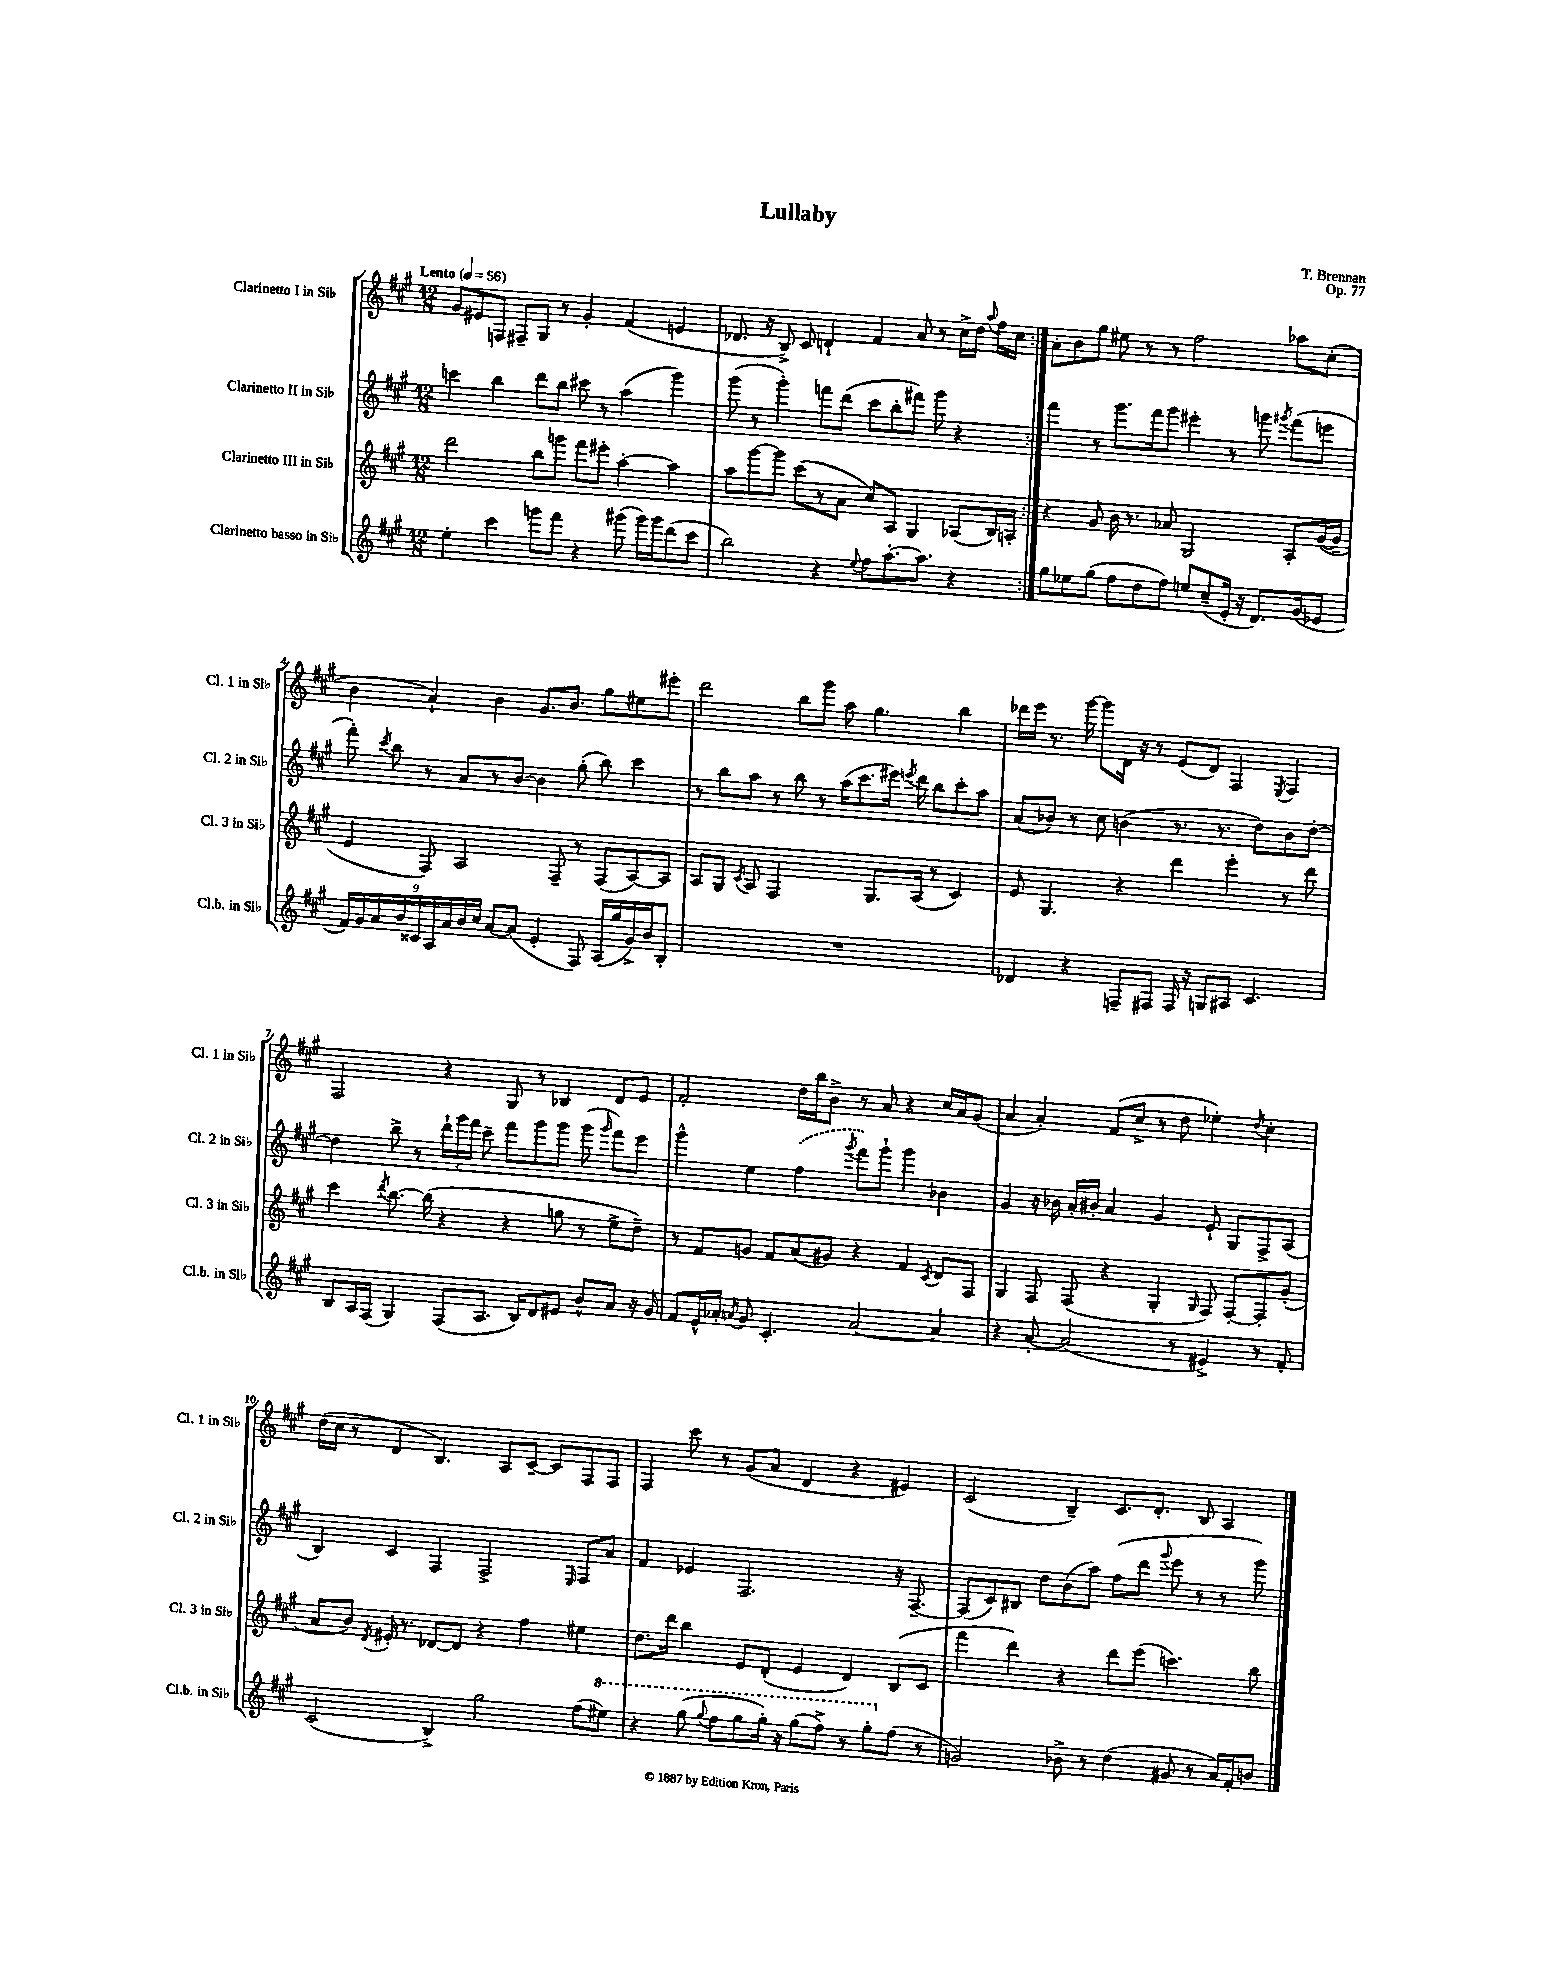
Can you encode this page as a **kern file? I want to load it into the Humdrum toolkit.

**kern	**kern	**kern	**kern
*part4	*part3	*part2	*part1
*staff4	*staff3	*staff2	*staff1
*I"Clarinetto basso in Si♭	*I"Clarinetto III in Si♭	*I"Clarinetto II in Si♭	*I"Clarinetto I in Si♭
*I'Cl.b. in Si♭	*I'Cl. 3 in Si♭	*I'Cl. 2 in Si♭	*I'Cl. 1 in Si♭
*clefG2	*clefG2	*clefG2	*clefG2
*k[f#c#g#]	*k[f#c#g#]	*k[f#c#g#]	*k[f#c#g#]
*M12/8	*M12/8	*M12/8	*M12/8
*MM56	*MM56	*MM56	*MM56
=1	=1	=1	=1
!	!	!	!LO:TX:a:B:t=Lento
4ee'\	2ddd\	4cccn\	8g#/L
.	.	.	8e#X/
4ccc#\	.	4bb\	8Fn/J
.	.	.	8F#X~/L
8gggn\L	8bb\L	8ddd\L	8G#/J
8fff#\J	8gggn\J	8bb\J	8r
4r	8fff#\L	8ccc#X\	4g#'/
.	8eee#X'\J	8r	.
(8ggg#X\	[4aa'\	(4aa\	(4f#/
16ggg#\LL)	.	.	.
16ggg#\J	.	.	.
(8ddd\	4aa\]	4ggg#\)	4en/
8ccc#\J	.	.	.
=2	=2	=2	=2
2bb\)	8aa\L	(8ggg#\	8.d-X/
.	[8ggg#\	8r	.
.	.	.	16r
.	8ggg#\J]	4ggg#'\)	8B^/)
.	(8ccc#\L	.	8c#/
4r	8r	8fffn\L	4dn`/
.	8a\J	(8ddd\J	.
8qqee/	.	.	.
8ff#\L	8cc#/L)	8ccc#\L	4f#/
[8.aa'\	8A/J	8bb'\	.
.	4G#/	8fff#X\J)	8a/
8.aa\J]	.	.	.
.	.	8ggg#\	8r
4r	(8A-X/L	4r	16cc#^\LL
.	.	.	16dd\JJ
.	.	.	8qqaa/
.	16B/L)	.	16ff#\LL
.	16An'/JJ	.	16cc#\JJ
=3:|!	=3:|!	=3:|!	=3:|!
8gg#\L	4r	4fff#\	8a'\L
8ee-X\	.	.	8b\
(8gg#\J	8g#/	8r	8gg#\J
8ff#\L	16b\	8.ggg#\L	8ee#X\
.	8.r	.	.
8dd\	.	.	8r
.	.	16fff#\k	.
8ff#\J)	8a-X/	8ggg#\J	8r
8een/L	2G#/	4eee#X'\	2ff#\
(8cc#~/	.	.	.
16e'/Jk	.	8r	.
16r	.	.	.
8.d/L)	.	8gggn\	.
.	.	8qggg#X/	.
.	8A'/L	(8fff#\L	8aa-X\L
(16g#/k	.	.	.
8e-X/J	([16g#/L	8eeen\J	(8cc#'\J
.	16g#~/JJ]	.	.
!!LO:LB:g=z
=4	=4	=4	=4
18f#/LL)	4e/	8fff#'\)	4b\
18g#/	.	.	.
18a/	.	.	.
.	.	8qccc#/	.
.	.	8bb\	.
18b/	.	.	.
18c##X/	.	.	.
.	8F#/)	8r	4a`/)
18A/	.	.	.
18a/	.	.	.
.	2A/	8a/L	.
18b/	.	.	.
18cc#/JJ	.	.	.
[8a/L	.	8r	4b\
(8a/J]	.	[8b/J	.
4e'/	.	4b\]	8.g#/L
.	8F#~/	.	.
.	.	.	8.b/J
8F#/)	8r	(8gg#'\	.
(16A/LL	(8F#/L	8bb\)	8gg#\L
16gg#/	.	.	.
16g#^/)	[8A/)	4ccc#\	8ee#X\
16b/J	.	.	.
8B'/J	8A/J]	.	8eee#X'\J
=5	=5	=5	=5
1.r	8A/L	8r	2ddd\
.	8G#/J	8bb\L	.
.	8qc#/	.	.
.	8A/	8aa\J	.
.	2F#/	8r	.
.	.	8bb\	8bb\L
.	.	8r	8ggg#\J
.	.	(16aa\KL	8aa\
.	.	8.ccc#\	.
.	8.G#/L	.	4.gg#\
.	.	16eee#X\Jk)	.
.	.	8qeeen/	.
.	(16A/Jk	16ddd\	.
.	8r	8bb\L	.
.	4c#/)	8ccc#'\	4bb\
.	.	8aa\J	.
=6	=6	=6	=6
4d-X/	8e/	(8a/L	16ddd-X\LL
.	.	.	16eee\JJ
.	4.G#/	8b-X/J)	8.r
4r	.	8r	.
.	.	.	[16ggg#\
.	.	8cc#\	8ggg#\L]
8Fn~/L	4r	(4bn\	16d\Jk
.	.	.	16r
8F#X/J	.	.	8r
16F#/	4ddd\	8.r	(8e/L
16r	.	.	.
8Gn/L	.	.	8d/J)
.	.	8.r	.
8A#X/J	4eee'\	.	4F#/
4.c#/	.	8dd\L)	.
.	.	.	8qE/
.	8r	8b\	4F#/
.	8ddd\	[8dd'\J	.
!!LO:LB:g=z
=7	=7	=7	=7
8B/L	4ccc#\	4dd\]	2F#/
16A/L	.	.	.
(16F#/JJ	.	.	.
.	8qddd/	.	.
4G#/)	[8.bb\	8bb^\	.
.	.	8r	.
.	(16bb\]	.	.
(8F#/L	4r	24ddd`\LL	4r
.	.	24ggg#\	.
.	.	24fff#\JJ	.
8.A/J	.	8ccc#~\	.
.	4r	8fff#\L	8G#/
16B/KL)	.	.	.
8d/	.	8ggg#\	8r
8e#X/J	8ggn\	8ggg#\J	4B-X/
8b^^/L	8r	(8ggg#\	.
.	.	16qqggg#/	.
8a/J	8ee^\L	8fff#\L)	8d/L
16r	8dd~\J)	8eee\J	8e/J
16g#/	.	.	.
=8	=8	=8	=8
8f#/L	8r	4ggg#^^\	2f#'/
16e^^/L	8f#/L	.	.
16a-X'/JJ	.	.	.
8qan/	.	.	.
8g#/	8gn/J	4ee\	.
4.c#'/	8f#/L	.	.
.	(8a/	(4ff#\	16dd\LL
.	.	.	16bb\J
.	8g#X/J)	.	8b^\J
.	.	8qggg#/	.
[2a/	4r	8fff#\L)	8r
.	.	8ggg#`\J	8a/
.	4f#/	4ggg#\	4r
.	8qc#/	.	.
4a/]	8d/L	4b-X\	16cc#/LL
.	.	.	16a/J
.	8F#/J	.	(8g#/J
=9	=9	=9	=9
4r	4G#/	4g#/	4a/
[8a'/	8F#/	16r	4a'/)
.	.	16b-X\	.
(2a/]	(8F#/	16a'/LL	.
.	.	16b#X'/JJ	.
.	4r	4a/	(8f#/L
.	.	.	8cc#^/J
.	4G#'/	4g#/	8r
8r	.	.	8dd\
.	16qqG#/	.	.
4e#X^/)	8F#/)	8e`/	4ee-X'\)
.	[8F#'/L	8G#/L	.
.	.	.	8qdd/
8r	8F#'/]	8F#^/	4cc#'\
8f#'/	(8g#'/J	(8A/J	.
!!LO:LB:g=z
=10	=10	=10	=10
(2c#/	8a/L	4B/)	(16dd\LL
.	.	.	16cc#\JJ
.	8b/J)	.	8r
.	8qd/	.	.
.	16e#X'/	4c#/	4d/
.	8.r	.	.
4B^/)	[8d-X/L	4F#/	4.B/)
.	8d-/J]	.	.
2gg#\	4r	2F#^/	.
.	.	.	8A/L
.	4ff#\	.	[8c#~/J
.	.	.	8c#/L]
.	.	16qqE/	.
(8ff#\L	4ee#X\	8F#/L	8F#/
*8va	*	*	*
8eee#X\J)	.	8a/J	8F#/J
=11	=11	=11	=11
4r	8.dd\L	4f#/	4F#/
.	16ddd\Jk	.	.
(8ggg#\	4bb\	4e-X/	8ccc#\
8qqggg#/	.	.	.
8fff#\L	.	.	8r
8ggg#\	8e/L	2.F#/	(8g#/L
16ggg#'\Jk)	(8d'/J	.	8a/J
16r	.	.	.
(8ggg#\L	4e/	.	4d/
8fff#^\J)	.	.	.
8r	4d/)	.	4r
8ggg#'\L	.	.	.
*X8va	*	*	*
(8ff#\J	(8B/L	16r	4e#X/)
.	.	[8.F#~/	.
8r	8c#/J	.	.
=12	=12	=12	=12
2gn/)	4fff#\	(8F#/L]	(2c#/
.	.	8c#/)	.
.	4ddd\)	8B#X/J	.
.	.	8dd\L	.
8b-X^\	4r	(8b\	4B~/)
8r	.	8aa\J)	.
(4dd\	8ddd\L	(8ff#\L	8.c#/L
.	(8eee\J	8ddd\J	.
.	.	.	8.d'/J
.	.	8qqggg#/	.
8g#X/	4.cccn\)	8eee\	.
8r	.	8r	8B/
16a/LL)	.	8r	4A/
16f#'/J	.	.	.
8bn/J	8bb\	8ggg#\)	.
==	==	==	==
*-	*-	*-	*-
